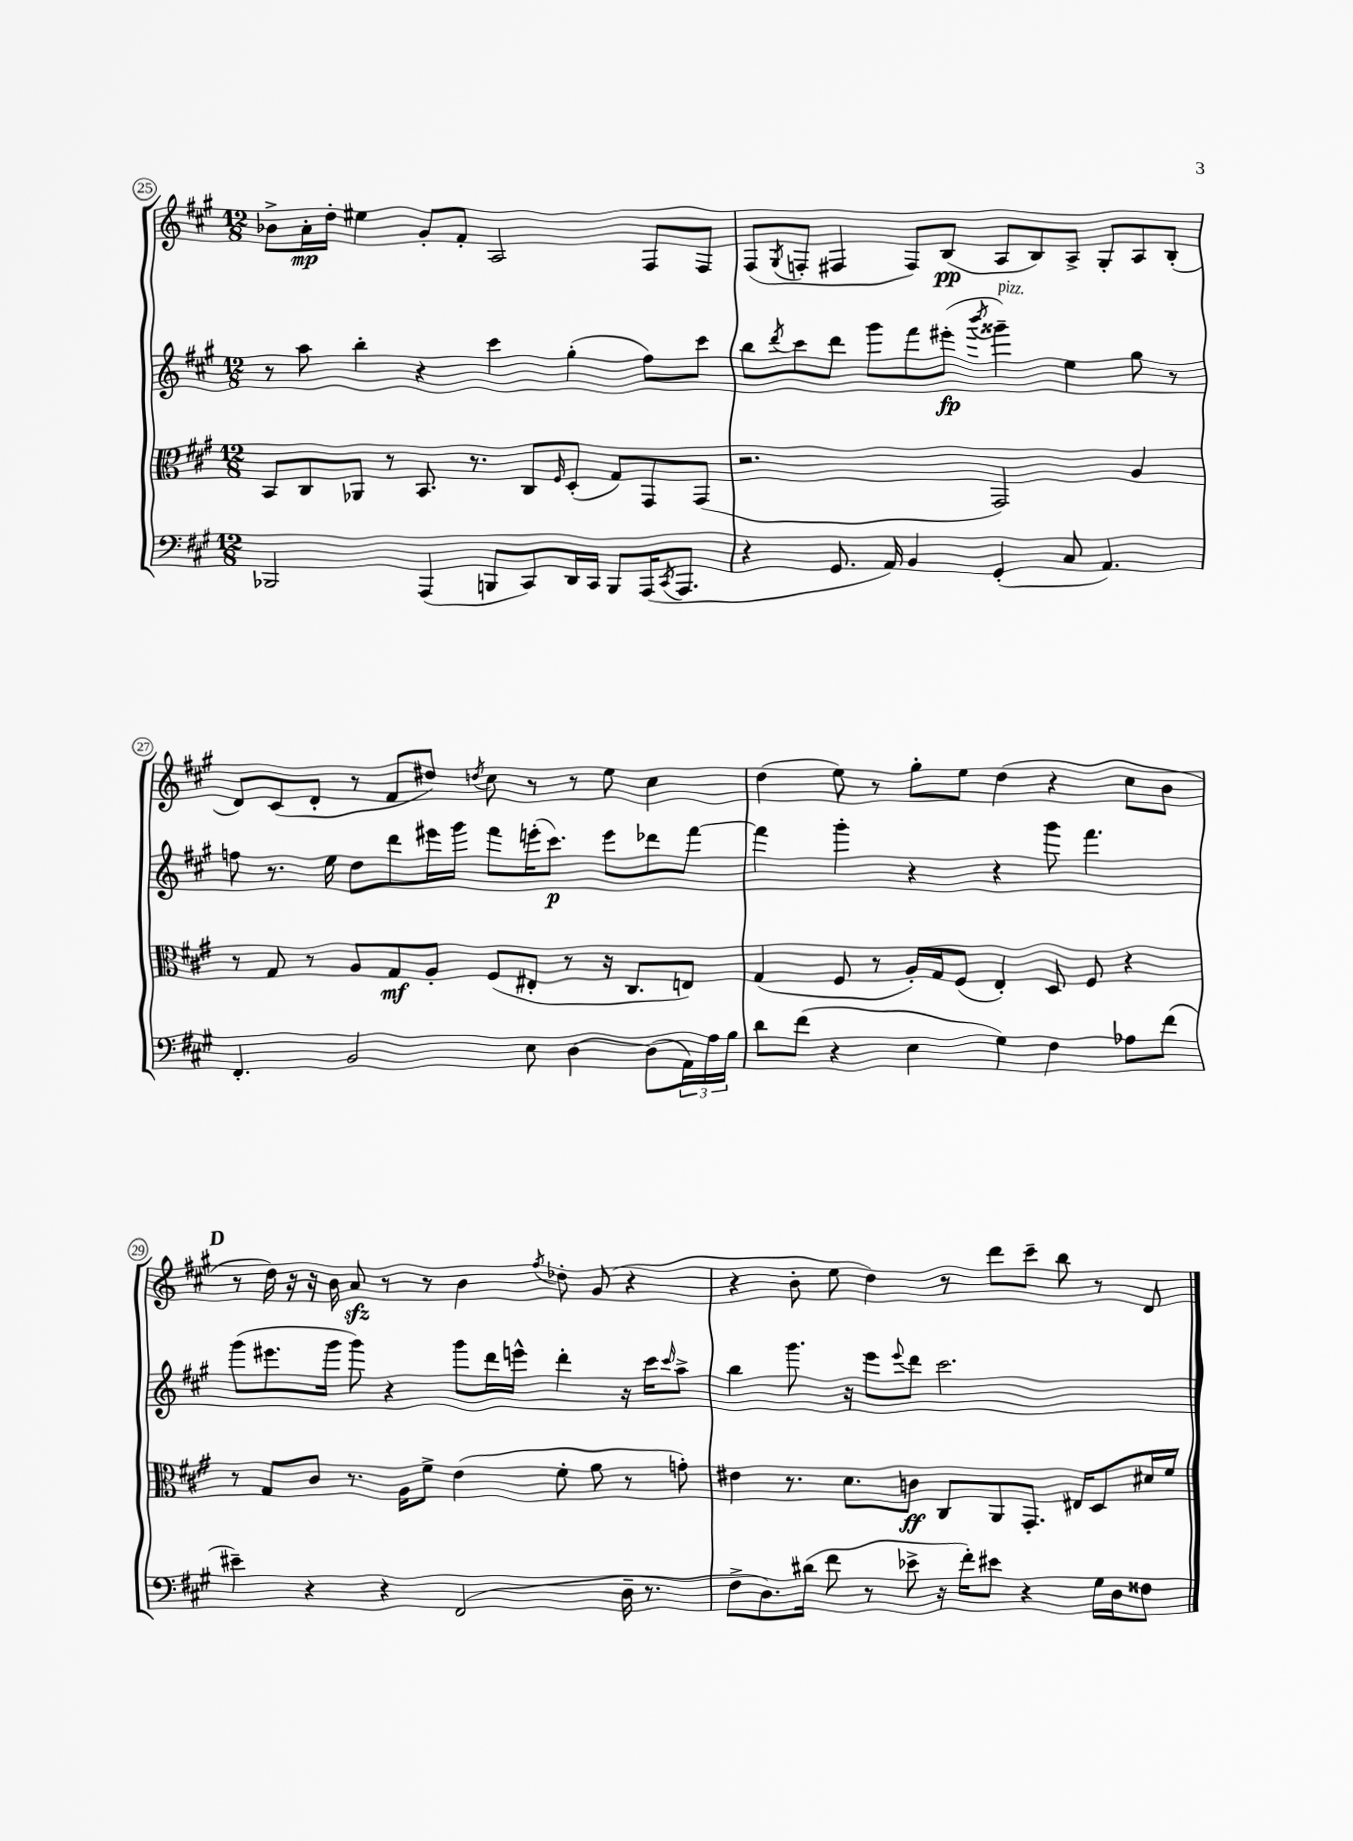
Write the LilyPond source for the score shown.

<<
\new StaffGroup <<
\new Staff = "s0" {
    \clef treble \key a \major \numericTimeSignature \time 12/8
    bes'8-> a'16-.\mp d''16-. eis''4 gis'8-. fis'8-. a2 fis8 fis8 |
    fis8( \acciaccatura { gis8 } f8-. fis4 fis8) b8\pp( a8 b8) a8-> gis8-. a8 b8-.( |
    d'8) cis'8( d'8-. r8 fis'8 dis''8) \acciaccatura { d''8 } cis''8 r8 r8 e''8 cis''4 |
    d''4( e''8) r8 gis''8-. e''8 d''4( r4 cis''8 b'8 |
    \mark \markup { \bold "D" } r8 d''16) r16 r16 b'16 a'8\sfz r8 r8 b'4 \acciaccatura { fis''8 } des''8-. gis'8( r4 |
    r4 b'8-. e''8 d''4) r8 d'''8 cis'''8-- b''8 r8 d'8 \bar "|." |
}
\new Staff = "s1" {
    \clef treble \key a \major \numericTimeSignature \time 12/8
    r8 a''8 b''4-. r4 cis'''4 gis''4-.( fis''8) cis'''8 |
    b''8 \acciaccatura { d'''8 } cis'''8 d'''8 gis'''8 fis'''8 eis'''8-.\fp( \acciaccatura { b'''8 } gisis'''4--^\markup { \italic "pizz." }) e''4 gis''8 r8 |
    f''8 r8. e''16 d''8 d'''8 eis'''16 gis'''16 fis'''8 e'''16-.( cis'''8.\p) e'''8 des'''8 fis'''8~ |
    fis'''4 gis'''4-. r4 r4 gis'''8 fis'''4. |
    \mark \markup { \bold "D" } gis'''8( eis'''8. gis'''16 gis'''8) r4 gis'''8 d'''16 e'''16-^ d'''4-. r16 cis'''16 \grace { cis'''16 } a''8-> |
    b''4 gis'''8. r16 e'''8 \appoggiatura { e'''8 } d'''8 cis'''2. \bar "|." |
}
\new Staff = "s2" {
    \clef alto \key a \major \numericTimeSignature \time 12/8
    b,8 cis8 aes,8 r8 b,8. r8. cis8 \grace { fis16 } d8-.( gis8) gis,8 gis,8( |
    r2. gis,2) a4 |
    r8 gis8 r8 a8 gis8\mf a8-. fis8( eis8-. r8 r16 cis8. e8) |
    gis4( fis8 r8 a16-.) gis16 fis8( e4-.) d8 fis8 r4 |
    \mark \markup { \bold "D" } r8 gis8 cis'8 r8. a16 fis'8-> e'4( fis'8-. a'8 r8 g'8-.) |
    eis'4 r8. d'8. c'8\ff cis8 a,8 gis,8.-. eis16 d8 dis'16 fis'16 \bar "|." |
}
\new Staff = "s3" {
    \clef bass \key a \major \numericTimeSignature \time 12/8
    bes,,2 a,,4( b,,8 cis,8) d,16 cis,16 b,,8 a,,16( \acciaccatura { cis,8 } a,,8. |
    r4 gis,8. a,16) b,4 gis,4-.( cis8 a,4.) |
    fis,4.-. b,2 e8 d4~ d8( \tuplet 3/2 { a,16) a16 b16 } |
    d'8 fis'8( r4 e4 gis4) fis4 aes8 fis'8( |
    \mark \markup { \bold "D" } eis'4--) r4 r4 fis,2( d16-- r8. |
    fis8-> d8.) dis'16( fis'8 r8 ees'8-> r16 fis'16-.) eis'8 r4 gis16 d16 fisis8 \bar "|." |
}
>>
>>
\layout { \context { \Score currentBarNumber = #25 \override BarNumber.stencil = #(make-stencil-circler 0.1 0.3 ly:text-interface::print) } }
